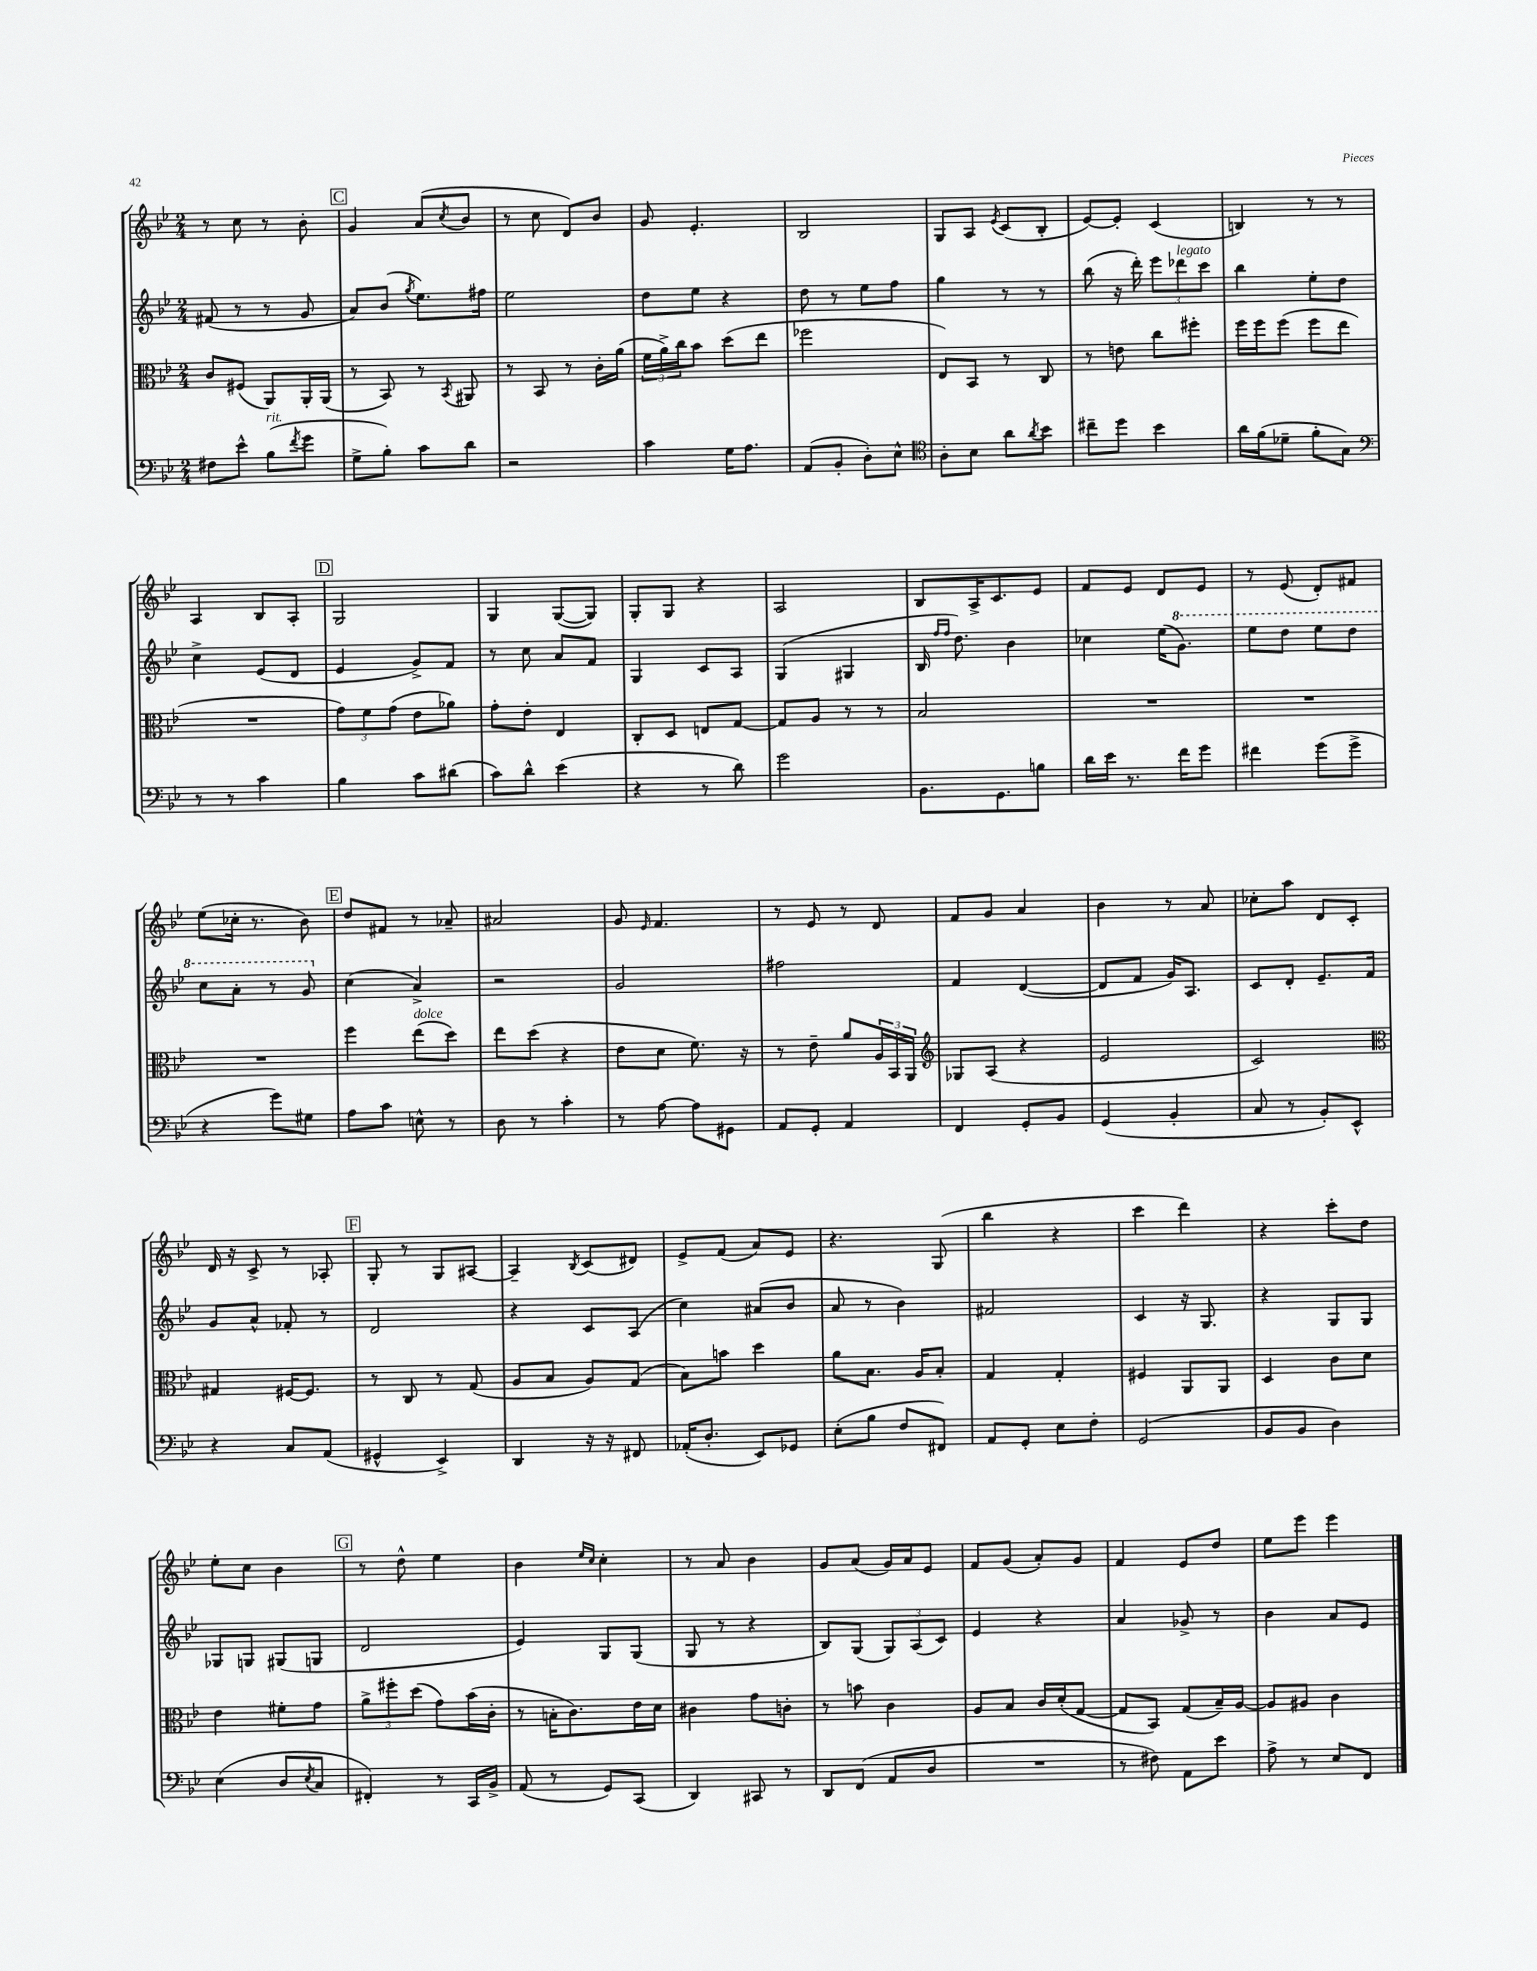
<<
\new StaffGroup <<
\new Staff = "s0" {
    \clef treble \key bes \major \numericTimeSignature \time 2/4
    r8 c''8 r8 bes'8-. |
    \mark \markup { \box "C" } g'4 a'8( \acciaccatura { c''8 } bes'8 |
    r8 c''8 d'8) bes'8 |
    g'8 ees'4.-. |
    bes2 |
    g8 a8 \acciaccatura { ees'8 } c'8( bes8-. |
    ees'8~) ees'8-. c'4( |
    b4) r8 r8 |
    a4 bes8 a8-. |
    \mark \markup { \box "D" } g2 |
    g4 g8~( g8) |
    g8-. g8 r4 |
    a2 |
    bes8 a16-> c'8. ees'8 |
    f'8 ees'8 d'8 ees'8 |
    r8 ees'8( d'8-.) fis'8 |
    ees''8( ces''16-. r8. bes'8) |
    \mark \markup { \box "E" } d''8 fis'8 r8 aes'8-- |
    ais'2 |
    g'8 \grace { ees'16 } f'4. |
    r8 ees'8 r8 d'8 |
    f'8 g'8 a'4 |
    bes'4 r8 a'8 |
    ces''8-. a''8 d'8 c'8-. |
    d'16 r16 c'8-> r8 aes8-. |
    \mark \markup { \box "F" } g8-. r8 g8 ais8~ |
    ais4-- \acciaccatura { bes8 } c'8( dis'8) |
    ees'8-> f'8( a'8) ees'8 |
    r4. g8( |
    bes''4 r4 |
    c'''4 d'''4) |
    r4 c'''8-. d''8 |
    ees''8-. c''8 bes'4 |
    \mark \markup { \box "G" } r8 d''8-^ ees''4 |
    bes'4 \grace { ees''16 c''16 } c''4-. |
    r8 a'8 bes'4 |
    g'8 a'8( g'16) a'16 ees'8 |
    f'8 g'8( a'8-.) g'8 |
    f'4 ees'8 d''8 |
    ees''8 ees'''8 ees'''4 \bar "|." |
}
\new Staff = "s1" {
    \clef treble \key bes \major \numericTimeSignature \time 2/4
    fis'8( r8 r8 g'8 |
    \mark \markup { \box "C" } a'8) bes'8( \acciaccatura { g''8 } ees''8.) fis''16 |
    ees''2 |
    d''8 ees''8 r4 |
    d''8 r8 ees''8 f''8 |
    g''4 r8 r8 |
    bes''8( r16 d'''16-.) \tuplet 3/2 { ees'''8 des'''8^\markup { \italic "legato" } c'''8 } |
    bes''4 ees''8-. d''8 |
    c''4-> ees'8( d'8 |
    \mark \markup { \box "D" } ees'4 g'8->) f'8 |
    r8 c''8 a'8 f'8 |
    g4 c'8 a8 |
    g4( gis4 |
    bes16 \grace { f''16 f''16 } d''8.) bes'4 |
    ces''4 ees''16( \ottava #1 g''8.) |
    ees'''8 d'''8 ees'''8 d'''8 |
    c'''8 a''8-. r8 g''8 \ottava #0 |
    \mark \markup { \box "E" } c''4( a'4->) |
    r2 |
    g'2 |
    fis''2 |
    f'4 d'4~( |
    d'8 f'8 g'16) a8. |
    c'8 d'8-. ees'8.-- f'16 |
    g'8 a'8-^ fes'8-. r8 |
    \mark \markup { \box "F" } d'2 |
    r4 c'8 a8( |
    c''4) ais'8( bes'8 |
    a'8 r8 bes'4) |
    fis'2 |
    c'4 r16 g8. |
    r4 g8 g8 |
    ges8 g8 gis8( g8 |
    \mark \markup { \box "G" } d'2 |
    ees'4) g8 g8( |
    g8 r8 r4 |
    bes8) g8( \tuplet 3/2 { g8) a8( c'8) } |
    ees'4 r4 |
    a'4 ges'8-> r8 |
    bes'4 a'8 ees'8 \bar "|." |
}
\new Staff = "s2" {
    \clef alto \key bes \major \numericTimeSignature \time 2/4
    c'8 fis8( a,8) a,16-. a,16( |
    \mark \markup { \box "C" } r8 bes,8) r8 \acciaccatura { bes,8 } ais,8 |
    r8 bes,8 r8 c'16-. a'16( |
    \tuplet 3/2 { f'16 a'16->) c''16 } bes'8 d''8( ees''8 |
    fes''2 |
    ees8) bes,8 r8 c8 |
    r8 e'8 c''8 fis''8-. |
    f''16 f''16 f''8( f''8 ees''8 |
    R2 |
    \mark \markup { \box "D" } \tuplet 3/2 { g'8) f'8 g'8( } ees'8 aes'8) |
    g'8-. ees'8-. ees4 |
    c8-. d8 e8 g8~ |
    g8 a8 r8 r8 |
    bes2 |
    R2 |
    R2 |
    R2 |
    \mark \markup { \box "E" } f''4 ees''8^\markup { \italic "dolce" }( d''8) |
    ees''8 d''8( r4 |
    ees'8 d'8 f'8.) r16 |
    r8 ees'8-- a'8 \tuplet 3/2 { a16 bes,16 a,16 } |
    \clef treble ges8 a8( r4 |
    ees'2 |
    c'2) |
    \clef alto gis4 fis16~ fis8. |
    \mark \markup { \box "F" } r8 c8 r8 g8( |
    a8 bes8 a8) g8( |
    bes8) b'8 d''4 |
    a'8 bes8. a16 bes8-. |
    g4 g4-. |
    fis4 a,8 a,8 |
    d4 c'8 d'8 |
    ees'4 fis'8-. g'8 |
    \mark \markup { \box "G" } \tuplet 3/2 { a'8-> fis''8-. d''8( } g'8) bes'16( c'16-. |
    r8 b16-. c'8.) ees'16 d'16 |
    cis'4 g'8 c'8-. |
    r8 b'8 c'4 |
    a8 bes8 c'16 d'16-.( g8~ |
    g8 bes,8) g8( bes16--) a16~ |
    a8 ais8 c'4 \bar "|." |
}
\new Staff = "s3" {
    \clef bass \key bes \major \numericTimeSignature \time 2/4
    fis8 ees'8-^ bes8^\markup { \italic "rit." }( \acciaccatura { f'8 } g'8 |
    \mark \markup { \box "C" } g8-> bes8-.) c'8 d'8 |
    r2 |
    c'4 g16 a8. |
    a,8( bes,8-. d8-.) ees8-^ |
    \clef tenor a8-. bes8 a'8 \acciaccatura { a'8 } bes'8 |
    cis''8-- d''8 bes'4 |
    a'16 f'16( des'8-- f'8-. g8) |
    \clef bass r8 r8 c'4 |
    \mark \markup { \box "D" } bes4 c'8 dis'8( |
    c'8) d'8-^ ees'4( |
    r4 r8 d'8) |
    g'2 |
    bes,8. g,8. b8 |
    d'16 ees'16 r8. f'16 g'8 |
    fis'4 g'8( g'8-> |
    r4 g'8) gis8 |
    \mark \markup { \box "E" } a8 c'8 e8-^ r8 |
    d8 r8 c'4-. |
    r8 a8~ a8 gis,8 |
    a,8 g,8-. a,4 |
    f,4 g,8-. bes,8 |
    g,4( bes,4-. |
    c8 r8 bes,8-.) ees,8-^ |
    r4 c8 a,8( |
    \mark \markup { \box "F" } gis,4-^ ees,4->) |
    d,4 r16 r16 fis,8 |
    aes,16-.( d8.-. ees,8) ges,8 |
    ees8-.( bes8 f8 fis,8) |
    a,8 g,8-. ees8 f8-. |
    g,2( |
    bes,8 bes,8 d4) |
    ees4( d8 \acciaccatura { ees8 } c8 |
    \mark \markup { \box "G" } fis,4-.) r8 c,16 bes,16-> |
    a,8( r8 g,8) c,8( |
    d,4) cis,8 r8 |
    d,8 f,8( a,8 d8 |
    R2 |
    r8 fis8) a,8 ees'8 |
    a8-> r8 ees8 f,8 \bar "|." |
}
>>
>>
\layout { \context { \Score \remove "Bar_number_engraver" } }
